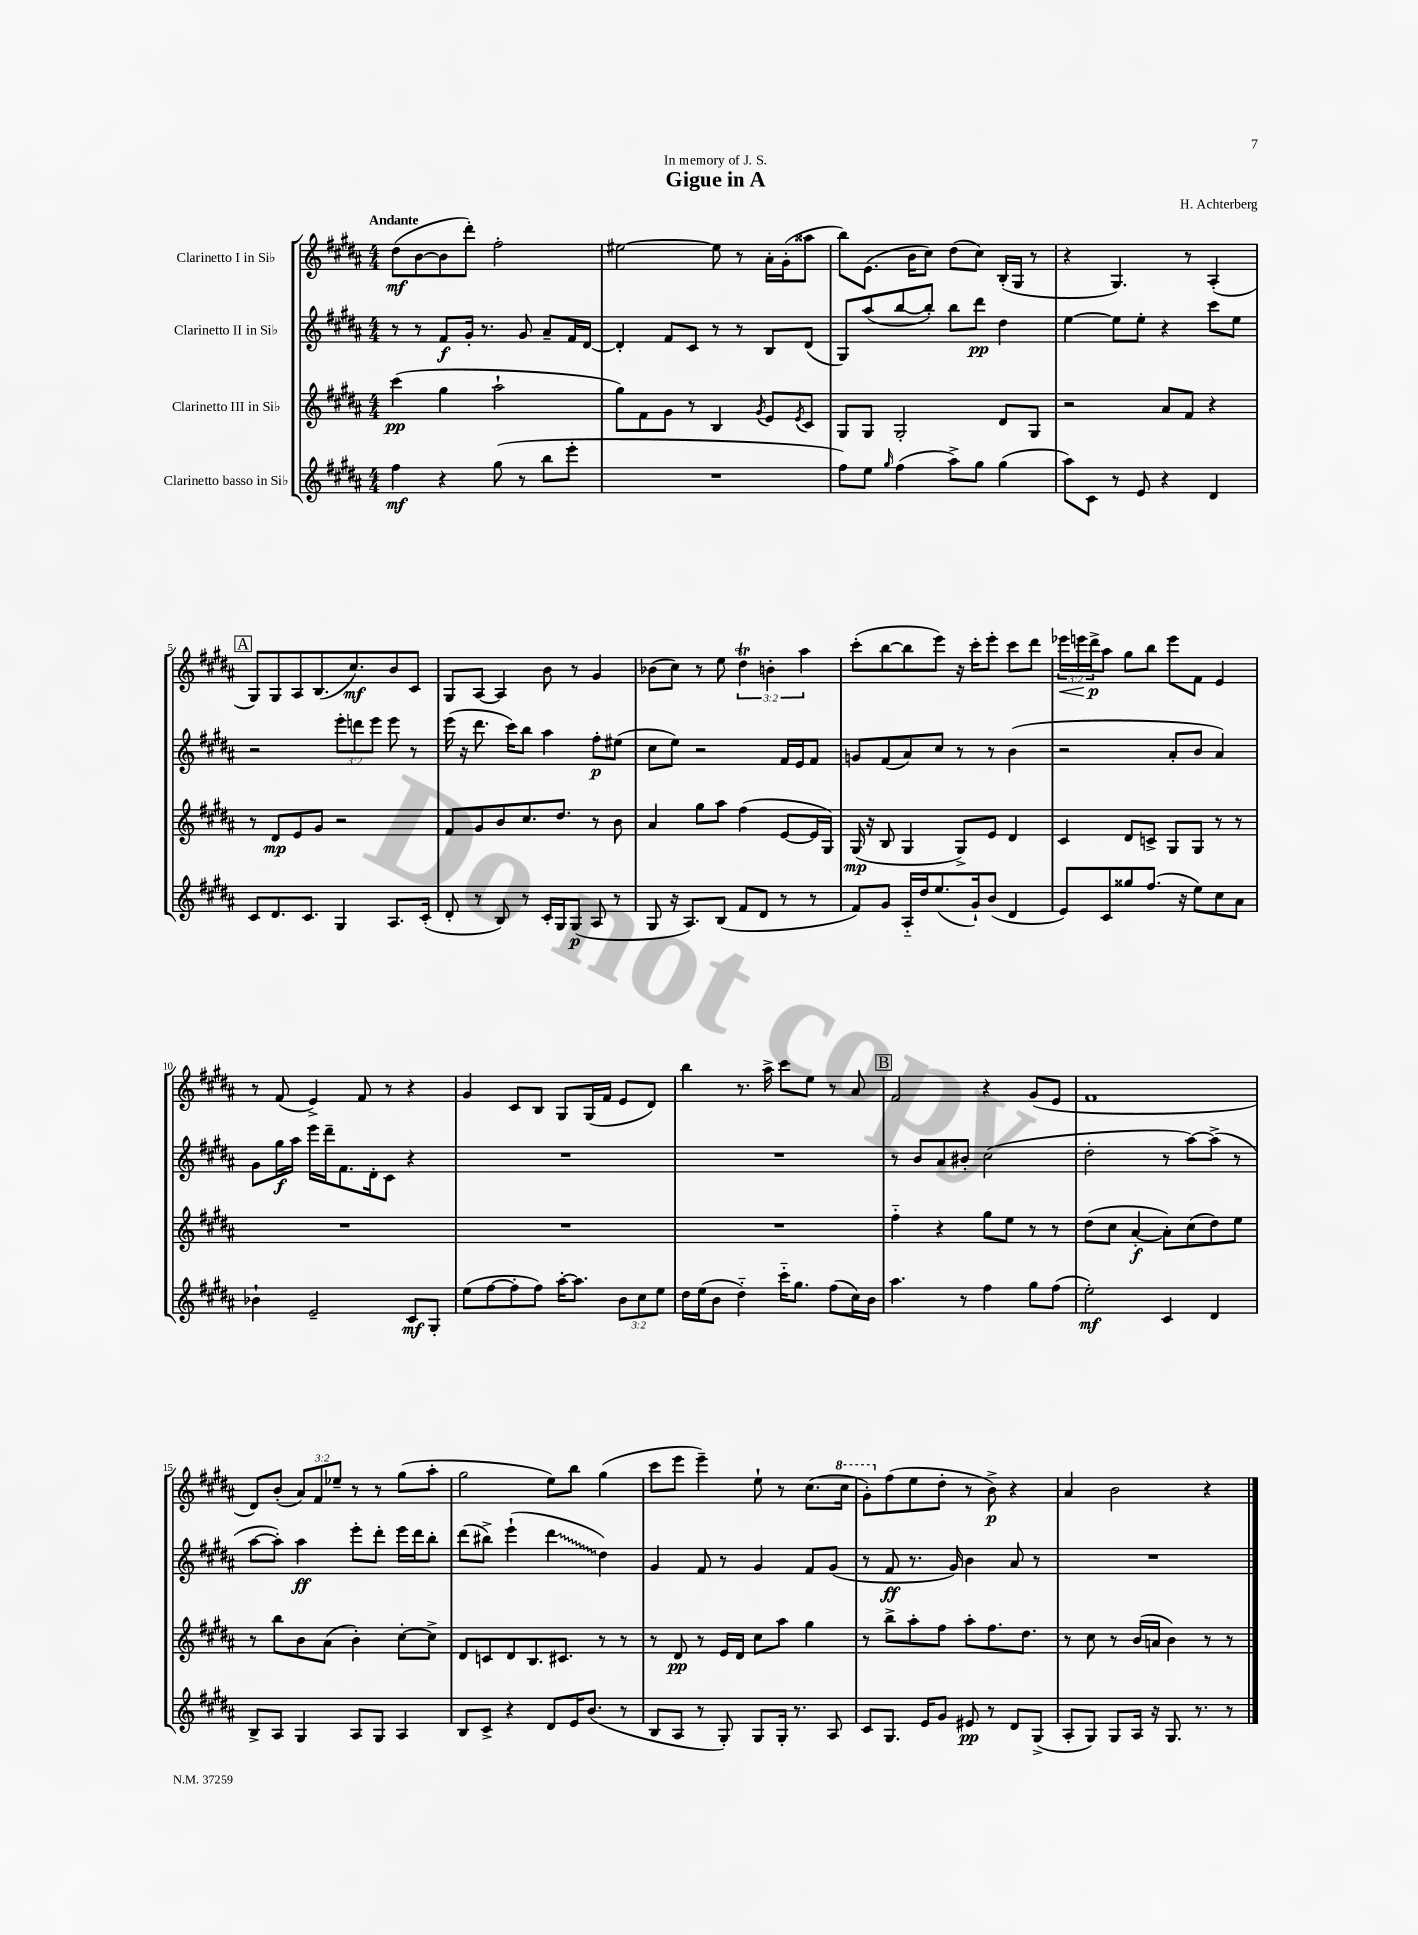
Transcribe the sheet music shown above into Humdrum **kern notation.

**kern	**kern	**kern	**kern
*staff4	*staff3	*staff2	*staff1
*clefG2	*clefG2	*clefG2	*clefG2
*k[f#c#g#d#a#]	*k[f#c#g#d#a#]	*k[f#c#g#d#a#]	*k[f#c#g#d#a#]
*M4/4	*M4/4	*M4/4	*M4/4
4ff#	(4ccc#	8r	(8dd#
.	.	8r	[8b
4r	4gg#	8f#	8b]
.	.	16g#'	8ddd#')
.	.	8.r	.
(8gg#	2aa#`	.	2ff#'
8r	.	8g#	.
8bb	.	8a#~	.
8eee'	.	16f#	.
.	.	[16d#	.
=	=	=	=
1r	8gg#)	4d#']	[2ee#
.	8f#	.	.
.	8g#	8f#	.
.	8r	8c#	.
.	4B	8r	8ee#]
.	.	8r	8r
.	8qg#	.	.
.	8e	8B	16a#'
.	.	.	(16g#'
.	8qe	.	.
.	8c#	(8d#	8aa##
=	=	=	=
8ff#)	8G#	8G#)	8bb)
8ee	8G#	(8aa#	(8.e
16qqgg#	.	.	.
(4ff#	2G#'	[8bb	.
.	.	.	16b
.	.	8bb'])	8cc#)
8aa#^)	.	8bb	(8dd#
8gg#	.	8ddd#	8cc#)
(4gg#	8d#	4dd#	(16B'
.	.	.	16G#
.	8G#	.	8r
=	=	=	=
8aa#)	2r	[4ee	4r
8c#	.	.	.
8r	.	8ee]	4.G#)
8e	.	8ee'	.
4r	8a#	4r	.
.	8f#	.	8r
4d#	4r	8ccc#	(4A#'
.	.	8ee	.
=	=	=	=
8c#	8r	2r	8G#)
8.d#	8d#	.	8G#
.	8e	.	8A#
8.c#	.	.	.
.	8g#	.	(8.B
4G#	2r	12eee'	.
.	.	.	8.cc#)
.	.	12ddd	.
.	.	12eee	.
8.A#	.	8eee	8b
.	.	8r	8c#
(16c#'	.	.	.
=	=	=	=
8d#'	8f#	(16eee	8G#
.	.	16r	.
8r	8g#	8.ddd#	[8A#
8B)	8b	.	4A#]
.	.	16ccc#)	.
8r	8.cc#	8bb	.
16c#'	.	4aa#	8b
16G#	8.dd#	.	.
(8G#	.	.	8r
8A#	8r	8ff#'	4g#
8r	8b	(8ee#	.
=	=	=	=
8G#	4a#	8cc#	(8b-
16r	.	8ee)	8cc#)
8.A#)	.	.	.
.	8gg#	2r	8r
(8B	8aa#	.	8ee
8f#	(4ff#	.	6dd#
8d#	.	.	.
.	.	.	6b'
8r	[8e	16f#	.
.	.	16e	.
.	.	.	6aa#
8r	16e]	8f#	.
.	16G#)	.	.
=	=	=	=
8f#)	(16G#	8g	(8ccc#'
.	16r	.	.
8g#	8B	(8f#	[8bb
16A#'~	4G#	8a#)	8bb]
16dd#	.	.	.
(8.ee	.	8cc#	8eee)
.	8G#^)	8r	16r
16g#`)	.	.	16ccc#'
(8b	8e	8r	8eee'
4d#	4d#	(4b	8ccc#
.	.	.	8ddd#
=	=	=	=
8e)	4c#	2r	24eee-
.	.	.	24eee
.	.	.	24ddd#^
8c#	.	.	8aa#
8gg##	8d#	.	8gg#
(8.ff#	8c^	.	8bb
.	8G#	8a#'	8eee
16r	.	.	.
8ee)	8G#	8b	8f#
8cc#	8r	4a#)	4e
8a#	8r	.	.
=	=	=	=
4b-`	1r	8g#	8r
.	.	16gg#	(8f#
.	.	16aa#	.
2e~	.	16eee	4e^)
.	.	16ddd#~	.
.	.	8.f#	.
.	.	.	8f#
.	.	16d#'	.
.	.	8c#	8r
8c#	.	4r	4r
8G#'	.	.	.
=	=	=	=
(8ee	1r	1r	4g#
[8ff#	.	.	.
8ff#']	.	.	8c#
8ff#)	.	.	8B
[16aa#'	.	.	8G#
8.aa#]	.	.	.
.	.	.	(16G#
.	.	.	16f#
12b	.	.	8e
12cc#	.	.	.
.	.	.	8d#)
12ee	.	.	.
=	=	=	=
16dd#	1r	1r	4bb
(16ee	.	.	.
8b	.	.	.
4dd#'~)	.	.	8.r
.	.	.	16aa#^
16ccc#'~	.	.	8ccc#
8.gg#	.	.	.
.	.	.	8ee
(8ff#	.	.	8r
16cc#)	.	.	8a#
16b	.	.	.
=	=	=	=
4.aa#	4ff#'~	8r	2f#
.	.	8b	.
.	4r	8a#	.
8r	.	8b#'	.
4ff#	8gg#	(2cc#	4r
.	8ee	.	.
8gg#	8r	.	(8g#
(8ff#	8r	.	8e
=	=	=	=
2ee')	(8dd#	2dd#'	1f#
.	8cc#	.	.
.	[4a#'	.	.
4c#	8a#'])	8r	.
.	(8cc#	[8aa#)	.
4d#	8dd#)	(8aa#^]	.
.	8ee	8r	.
=	=	=	=
8B^	8r	[8aa#	8d#)
8A#	8bb	8aa#'])	(8b'
4G#	8b	4aa#	12a#)
.	.	.	12f#
.	(8a#	.	.
.	.	.	12ee-~
8A#	4b')	8eee'	8r
8G#	.	8ddd#'	8r
4A#	[8cc#'	16eee	(8gg#
.	.	16ddd#	.
.	8cc#^]	8bb'	8aa#'
=	=	=	=
8B	8d#	(8ddd#	2gg#
8c#^	8c	8bb#^)	.
4r	8d#	(4eee`	.
.	8.B	.	.
8d#	.	4ddd#	8ee)
.	8.c#	.	.
16e	.	.	8bb
(8.b	.	.	.
.	8r	4dd#)	(4gg#
8r	8r	.	.
=	=	=	=
8B	8r	4g#	8ccc#
8A#	8d#	.	8eee
8r	8r	8f#	4eee~)
8G#')	16e	8r	.
.	16d#	.	.
8G#	8cc#	4g#	8ee`
16G#'	8aa#	.	8r
8.r	.	.	.
.	4gg#	8f#	(8.cc#
8A#	.	(8g#	.
.	.	.	16ccc#
=	=	=	=
8c#	8r	8r	8gg#')
8.G#	8bb^	8f#	(8ff#
.	8aa#'	8.r	8ee
16e	.	.	.
8g#	8ff#	.	8dd#'
.	.	16g#)	.
8e#	8aa#'	4b	8r
8r	8.ff#	.	8b^)
8d#	.	8a#	4r
.	8.dd#	.	.
(8G#^	.	8r	.
=	=	=	=
8A#'	8r	1r	4a#
8G#)	8cc#	.	.
8G#	8r	.	2b
16A#	(16b	.	.
16r	16a	.	.
8.G#	4b)	.	.
8.r	.	.	.
.	8r	.	4r
8r	8r	.	.
==	==	==	==
*-	*-	*-	*-
